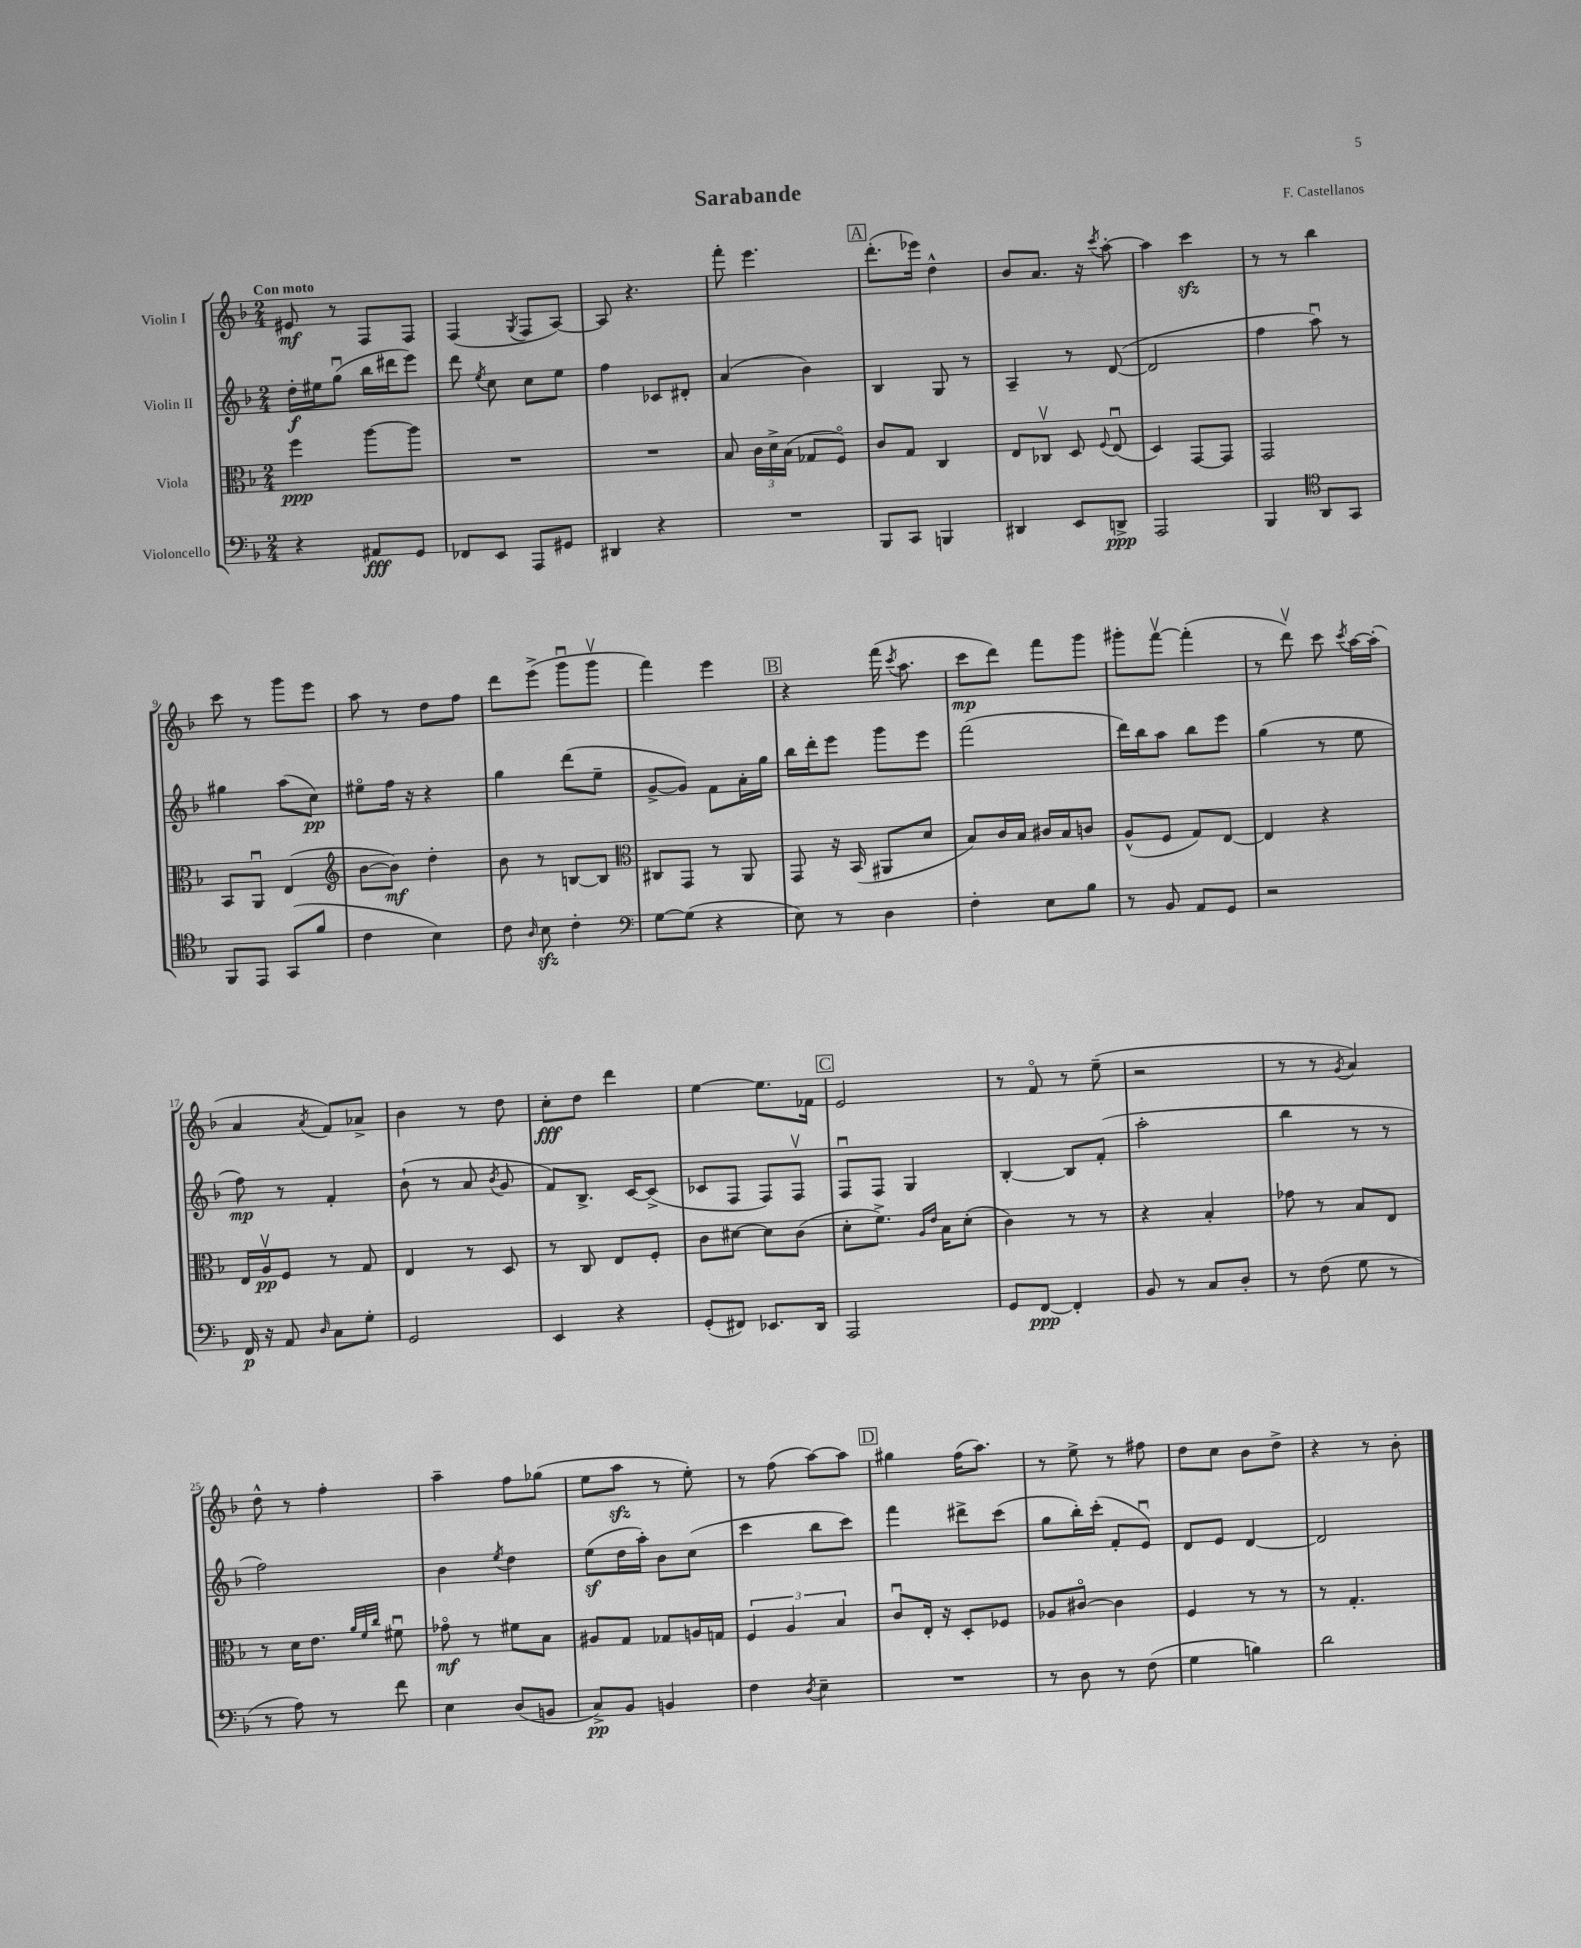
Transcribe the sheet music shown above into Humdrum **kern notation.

**kern	**kern	**kern	**kern
*staff4	*staff3	*staff2	*staff1
*clefF4	*clefC3	*clefG2	*clefG2
*k[b-]	*k[b-]	*k[b-]	*k[b-]
*M2/4	*M2/4	*M2/4	*M2/4
4r	4ff	16dd'	8e#
.	.	16ee#	.
.	.	(8ggu	8r
8AA#	[8aa	16bb-	8F
.	.	16ddd#	.
8GG	8aa]	8eee)	8F
=	=	=	=
8FF-	2r	8ddd	(4F
.	.	8qee	.
8EE	.	8cc	.
.	.	.	8qG
8AAA	.	8cc	8F
8GG#	.	8ee	[8A)
=	=	=	=
4DD#	2r	4ff	8A]
.	.	.	4.r
4r	.	8c-	.
.	.	8d#'	.
=	=	=	=
2r	8B-	(4a	8fff'
.	24c	.	4.eee
.	24d^	.	.
.	(24B-	.	.
.	8G-	4b-)	.
.	8Fo)	.	.
=	=	=	=
8BBB-	8c	4B-	(8.ddd'
8CC	8G	.	.
.	.	.	16eee-)
4BBB	4C	8G	4dd^^
.	.	8r	.
=	=	=	=
4DD#	8E	4A~	8b-
.	8C-v	.	8.a
8EE	8D	8r	.
.	.	.	16r
.	8qqF	.	8qccc
8DD^	(8Eu	([8d	[8aa'
=	=	=	=
2AAA	4D)	2d]	4aa]
.	[8GG	.	4ccc
.	8GG]	.	.
=	=	=	=
4BBB-	2GG	4ff	8r
.	.	.	8r
*clefC4	*	*	*
8AA	.	8aau)	4bb-
8GG	.	8r	.
=	=	=	=
8FF	8BB-	4gg#	8ccc
8EE	8AAu	.	8r
(8GG	(4E	(8aa	8ggg
8f	.	8cc)	8eee
=	=	=	=
*	*clefG2	*	*
4c	[8b-	8ee#o	8aa
.	8b-])	16ff	8r
.	.	16r	.
4B-)	4dd'	4r	8dd
.	.	.	8ff
=	=	=	=
8c	8b-	4gg	8ddd
16qqA	.	.	.
8B-	8r	.	(8eee^
4c'	[8B	(8ddd	8gggu
.	8B]	8ee~	8gggv
=	=	=	=
*clefF4	*clefC3	*	*
[8G	8C#	[8g^	4fff)
(8G]	8GG	8g])	.
4r	8r	8f	4eee
.	8AA	16a'	.
.	.	16gg	.
=	=	=	=
8E)	8GG	16bb-	4r
.	.	16ddd'	.
8r	16r	8eee	.
.	(16BB-	.	.
4D	8AA#	8ggg	(16fff
.	.	.	8qccc
.	.	.	8.aa
.	8d	8eee	.
=	=	=	=
4F'	8B-)	(2fff	8ccc
.	16c	.	8ddd)
.	16B-	.	.
8E	16c#	.	8fff
.	16B-	.	.
8B-	8c	.	8ggg
=	=	=	=
8r	(8A^^	16ddd)	8ggg#'
.	.	16bb-	.
8BB-	8F	8aa	[8fffv
8AA	8G)	8bb-	(4fff']
8GG	[8E	8eee	.
=	=	=	=
2r	4E]	(4gg	8r
.	.	.	8dddv)
.	4r	8r	8ccc
.	.	.	8qccc
.	.	8ee	[16aa
.	.	.	(16aa']
=	=	=	=
16FF	16E	8ff)	4a
16r	16Av	.	.
8AA	8F	8r	.
16qqD	.	.	8qa
8C	8r	4f'	8f)
8G'	8G	.	8a-^
=	=	=	=
2GG	4E	(8b-`	4b-
.	.	8r	.
.	8r	8a	8r
.	.	8qb-	.
.	8D	8g	8dd
=	=	=	=
4EE	8r	8f)	8cc'
.	8C	8.B-^	8dd
4r	8E	.	4ddd
.	.	[16c	.
.	8F'	(8c^]	.
=	=	=	=
(8GG'	8c	8c-	[4ee
8FF#)	[8d#	8F	.
8.EE-	8d#]	8F)	8.ee]
.	(8c	8Fv	.
16DD	.	.	16f-
=	=	=	=
2AAA	8d'	8Fu	2e
.	8.f^)	8F	.
.	.	4G	.
.	16qqA	.	.
.	16qqe	.	.
.	16B-	.	.
.	(8d'	.	.
=	=	=	=
8GG	4c)	[4B-'	8r
[8FF	.	.	8fo
4FF']	8r	8B-]	8r
.	8r	(8f'	(8ee~
=	=	=	=
8BB-	4r	2aa'	2r
8r	.	.	.
8C	4B-'	.	.
8D'	.	.	.
=	=	=	=
8r	8g-	4bb-	8r
(8F	8r	.	8r
.	.	.	8qg
8G	8B-	8r	4a)
8r	8E	8r	.
=	=	=	=
8r	8r	2ff)	8dd^^
8A)	16d	.	8r
.	8.e	.	.
8r	.	.	4ff'
.	32qqa	.	.
.	32qqf	.	.
.	32qqcc	.	.
8f	8f#u	.	.
=	=	=	=
4E	8g-o	4b-	4aa~
.	8r	.	.
.	.	8qee	.
(8D	8f#	4dd	8ff
8BB	8B-	.	(8gg-
=	=	=	=
8C^)	8A#	(8ee	8ee
8BB-	8G	16dd	8aa
.	.	16aa')	.
4BB	8G-	8b-	8r
.	16A	(8cc	8ee')
.	16G	.	.
=	=	=	=
4F	6F	4ccc	8r
.	.	.	(8ff
.	6A	.	.
8qD	.	.	.
4E~	.	8bb-	[8aa)
.	6B-	.	.
.	.	8ccc)	8aa]
=	=	=	=
2r	8cu	4fff	4gg#
.	16E'	.	.
.	16r	.	.
.	8D'	8ddd#^	(16ff
.	.	.	8.aa)
.	8F-	(8ccc	.
=	=	=	=
8r	8A-	8gg	8r
8D	[8c#o	16bb-')	8ee^
.	.	(16ccc'	.
8r	4c#]	8f'	8r
(8F	.	8eu)	8ff#
=	=	=	=
4G	4F	8d	8dd
.	.	8e	8cc
4B)	8r	[4d	8b-
.	8r	.	8dd^
=	=	=	=
2d	8r	2d]	4r
.	4.G'	.	.
.	.	.	8r
.	.	.	8b-'
==	==	==	==
*-	*-	*-	*-
